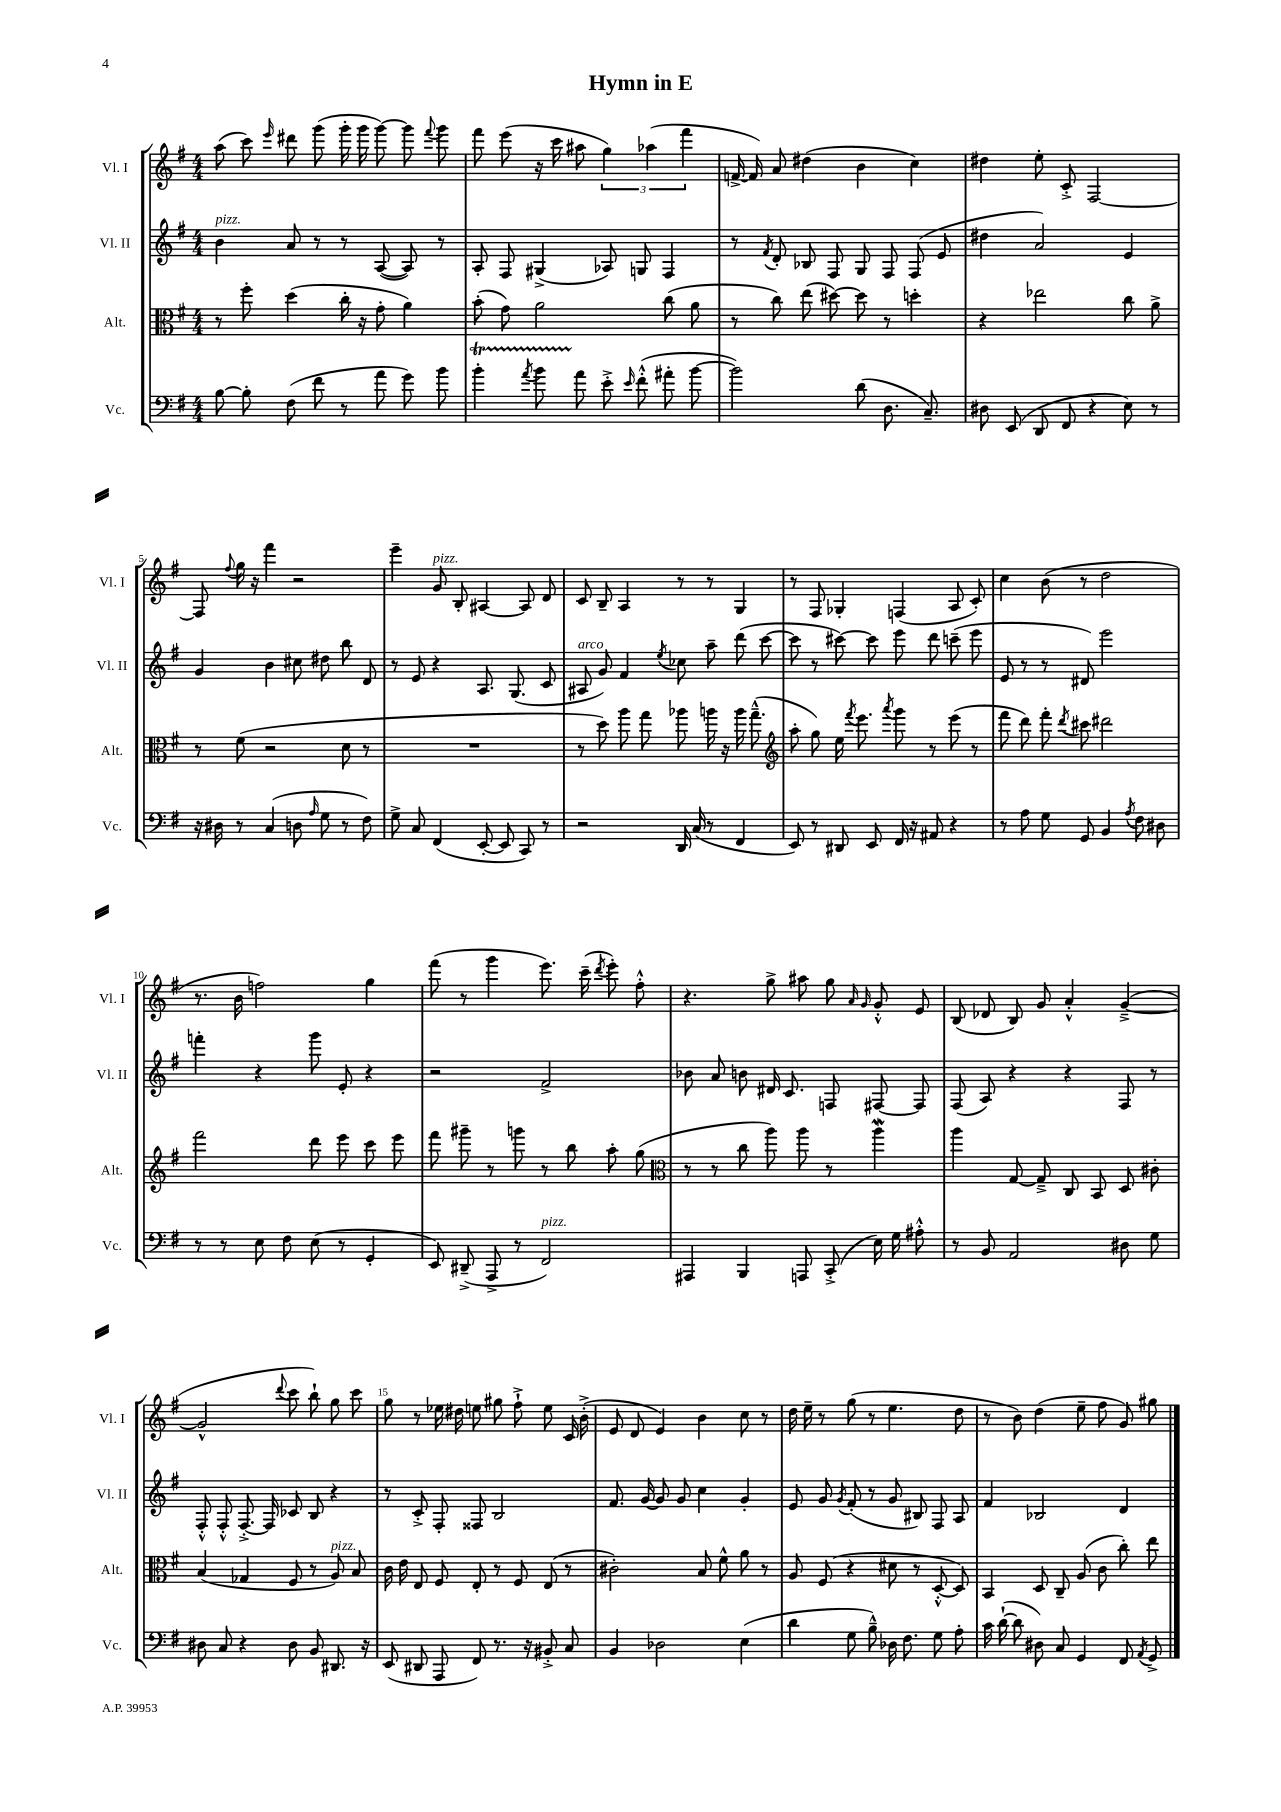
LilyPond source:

\header { title = "Hymn in E" }
<<
\new StaffGroup <<
\new Staff = "s0" \with { instrumentName = "Vl. I" shortInstrumentName = "Vl. I" } {
    \clef treble \key g \major \numericTimeSignature \time 4/4
    \autoBeamOff a''8( c'''8) \grace { e'''16 } dis'''8 g'''8( g'''16-. g'''16 g'''8~) g'''8 \appoggiatura { fis'''8 } g'''8 |
    fis'''8 e'''8( r16 c'''16 ais''8 \tuplet 3/2 { g''4) aes''4( fis'''4 } |
    f'16~-> f'16) a'8 dis''4( b'4 c''4) |
    dis''4 e''8-. c'8-.-> fis2~ |
    fis8 \appoggiatura { fis''8 } g''16 r16 fis'''4 r2 |
    e'''4-- g'8^\markup { \italic "pizz." } b8-. ais4~ ais8 d'8 |
    c'8 b8-- a4 r8 r8 g4 |
    r8 fis8 ges4-. f4( a8 c'8-.) |
    c''4 b'8( r8 d''2 |
    r8. b'16 f''2) g''4 |
    fis'''8( r8 g'''4 e'''8.) c'''16--( \acciaccatura { d'''8 } e'''8-.) fis''8-.-^ |
    r4. g''8-> ais''8 g''8 \grace { a'16 g'16 } g'8-.-^ e'8 |
    b8( des'8 b8) g'8 a'4-.-^ g'4~--->( |
    g'2-^ \appoggiatura { d'''8 } c'''8 b''8-!) g''8 c'''8 |
    g''8 r8 ees''16 dis''16 e''8 gis''8 fis''8-!-> e''8 c'16 b'16-.->( |
    e'8 d'8 e'4) b'4 c''8 r8 |
    d''16 e''16-- r8 g''8( r8 e''4. d''8 |
    r8 b'8) d''4( e''8-- fis''8 g'8) gis''8 \bar "|." |
}
\new Staff = "s1" \with { instrumentName = "Vl. II" shortInstrumentName = "Vl. II" } {
    \clef treble \key g \major \numericTimeSignature \time 4/4
    \autoBeamOff b'4^\markup { \italic "pizz." } a'8 r8 r8 a8~( a8) r8 |
    a8-. fis8 gis4->( aes8) g8 fis4 |
    r8 \acciaccatura { fis'8 } d'8-. bes8 fis8 g8 fis8 fis8( e'8 |
    dis''4 a'2) e'4 |
    g'4 b'4 cis''8 dis''8 b''8 d'8 |
    r8 e'8 r4 a8. g8.( c'8 |
    ais8^\markup { \italic "arco" } g'8) fis'4 \acciaccatura { e''8 } ces''8 a''8-- d'''8( c'''8~ |
    c'''8 r8 cis'''8~) cis'''8 e'''8 d'''8 c'''8--( e'''8 |
    e'8 r8 r8 dis'8) e'''2 |
    f'''4-. r4 g'''8 e'8-. r4 |
    r2 fis'2-> |
    bes'8 a'8 b'8 dis'16 c'8. f8 fis8~ fis8 |
    fis8( a8) r4 r4 fis8 r8 |
    fis8-.-^ fis8-.-^ fis8.~-.-> fis16 ces'8 b8 r4 |
    r8 c'8-.-> fis8-. fisis8 b2 |
    fis'8. g'16~ g'8 g'8 c''4 g'4-. |
    e'8 g'8 \acciaccatura { g'8 } fis'8-.( r8 g'8 bis8) fis8 a8 |
    fis'4 bes2 d'4 \bar "|." |
}
\new Staff = "s2" \with { instrumentName = "Alt." shortInstrumentName = "Alt." } {
    \clef alto \key g \major \numericTimeSignature \time 4/4
    \autoBeamOff r8 fis''8-. d''4( c''16-. r16 g'8-. a'4) |
    b'8-.( g'8) a'2 c''8( a'8 |
    r8 c''8) e''8( dis''8~) dis''8 r8 d''4-. |
    r4 ees''2 c''8 a'8-> |
    r8 fis'8( r2 d'8 r8 |
    R1 |
    r8 d''8) a''8 g''8 aes''8 a''16 r16 a''16 g''8.---^( |
    \clef treble a''8-. g''8) e''16 \acciaccatura { fis'''8 } e'''8. \acciaccatura { a'''8 } g'''8 r8 e'''8( r8 |
    fis'''8 d'''8) fis'''8-. \acciaccatura { d'''8 } cis'''8 dis'''2 |
    fis'''2 d'''8 e'''8 c'''8 e'''8 |
    fis'''8 gis'''8-- r8 g'''8 r8 b''8 a''8-. g''8( |
    \clef alto r8 r8 c''8 a''8) a''8 r8 a''4\mordent |
    a''4 g8~ g8---> c8 b,8 d8 cis'8-. |
    b4( ges4 fis8 r8 a8^\markup { \italic "pizz." }) b8 |
    c'16 e'16 e8 fis8 e8-. r8 fis8 e8( r8 |
    cis'2-.) b8 fis'8-^ a'8 r8 |
    a8 fis8( r4 dis'8 r8 d8~-.-^ d8) |
    b,4 d8 c8-- a8( c'8 c''8-.) e''8 \bar "|." |
}
\new Staff = "s3" \with { instrumentName = "Vc." shortInstrumentName = "Vc." } {
    \clef bass \key g \major \numericTimeSignature \time 4/4
    \autoBeamOff b8~ b8-. fis8( fis'8 r8 a'8 g'8) b'8 |
    b'4-.\startTrillSpan \acciaccatura { a'8 } b'8 a'8\stopTrillSpan e'8-.-> \grace { e'16 } fis'8-.-^( ais'8-. b'8~ |
    b'2) d'8( d8. c8.--) |
    dis8 e,8( d,8 fis,8 r4 e8) r8 |
    r16 dis16 r8 c4( d8 \grace { a16 } g8 r8 fis8) |
    g8-> c8 fis,4( e,8~-. e,8 c,8) r8 |
    r2 d,16 c16( r8 fis,4 |
    e,8) r8 dis,8 e,8 fis,16 r16 ais,8 r4 |
    r8 a8 g8 g,8 b,4 \acciaccatura { a8 } fis8 dis8 |
    r8 r8 e8 fis8 e8( r8 g,4-. |
    e,8) dis,8--->( a,,8-> r8 fis,2^\markup { \italic "pizz." }) |
    ais,,4 b,,4 a,,8 c,8-.->( e16) g16 ais8-.-^ |
    r8 b,8 a,2 dis8 g8 |
    dis8 c8 r4 dis8 b,8 dis,8. r16 |
    e,8( dis,8 a,,8 fis,8) r8. r16 bis,8-.-> c8 |
    b,4 des2 e4( |
    d'4 g8 b8---^) des16 fis8. g8 a8-. |
    c'16 d'16~-!( d'8 dis8) c8 g,4 fis,8 \acciaccatura { a,8 } g,8-> \bar "|." |
}
>>
>>
\layout { \context { \Score \override BarNumber.break-visibility = ##(#f #t #t) barNumberVisibility = #(every-nth-bar-number-visible 5) } }
